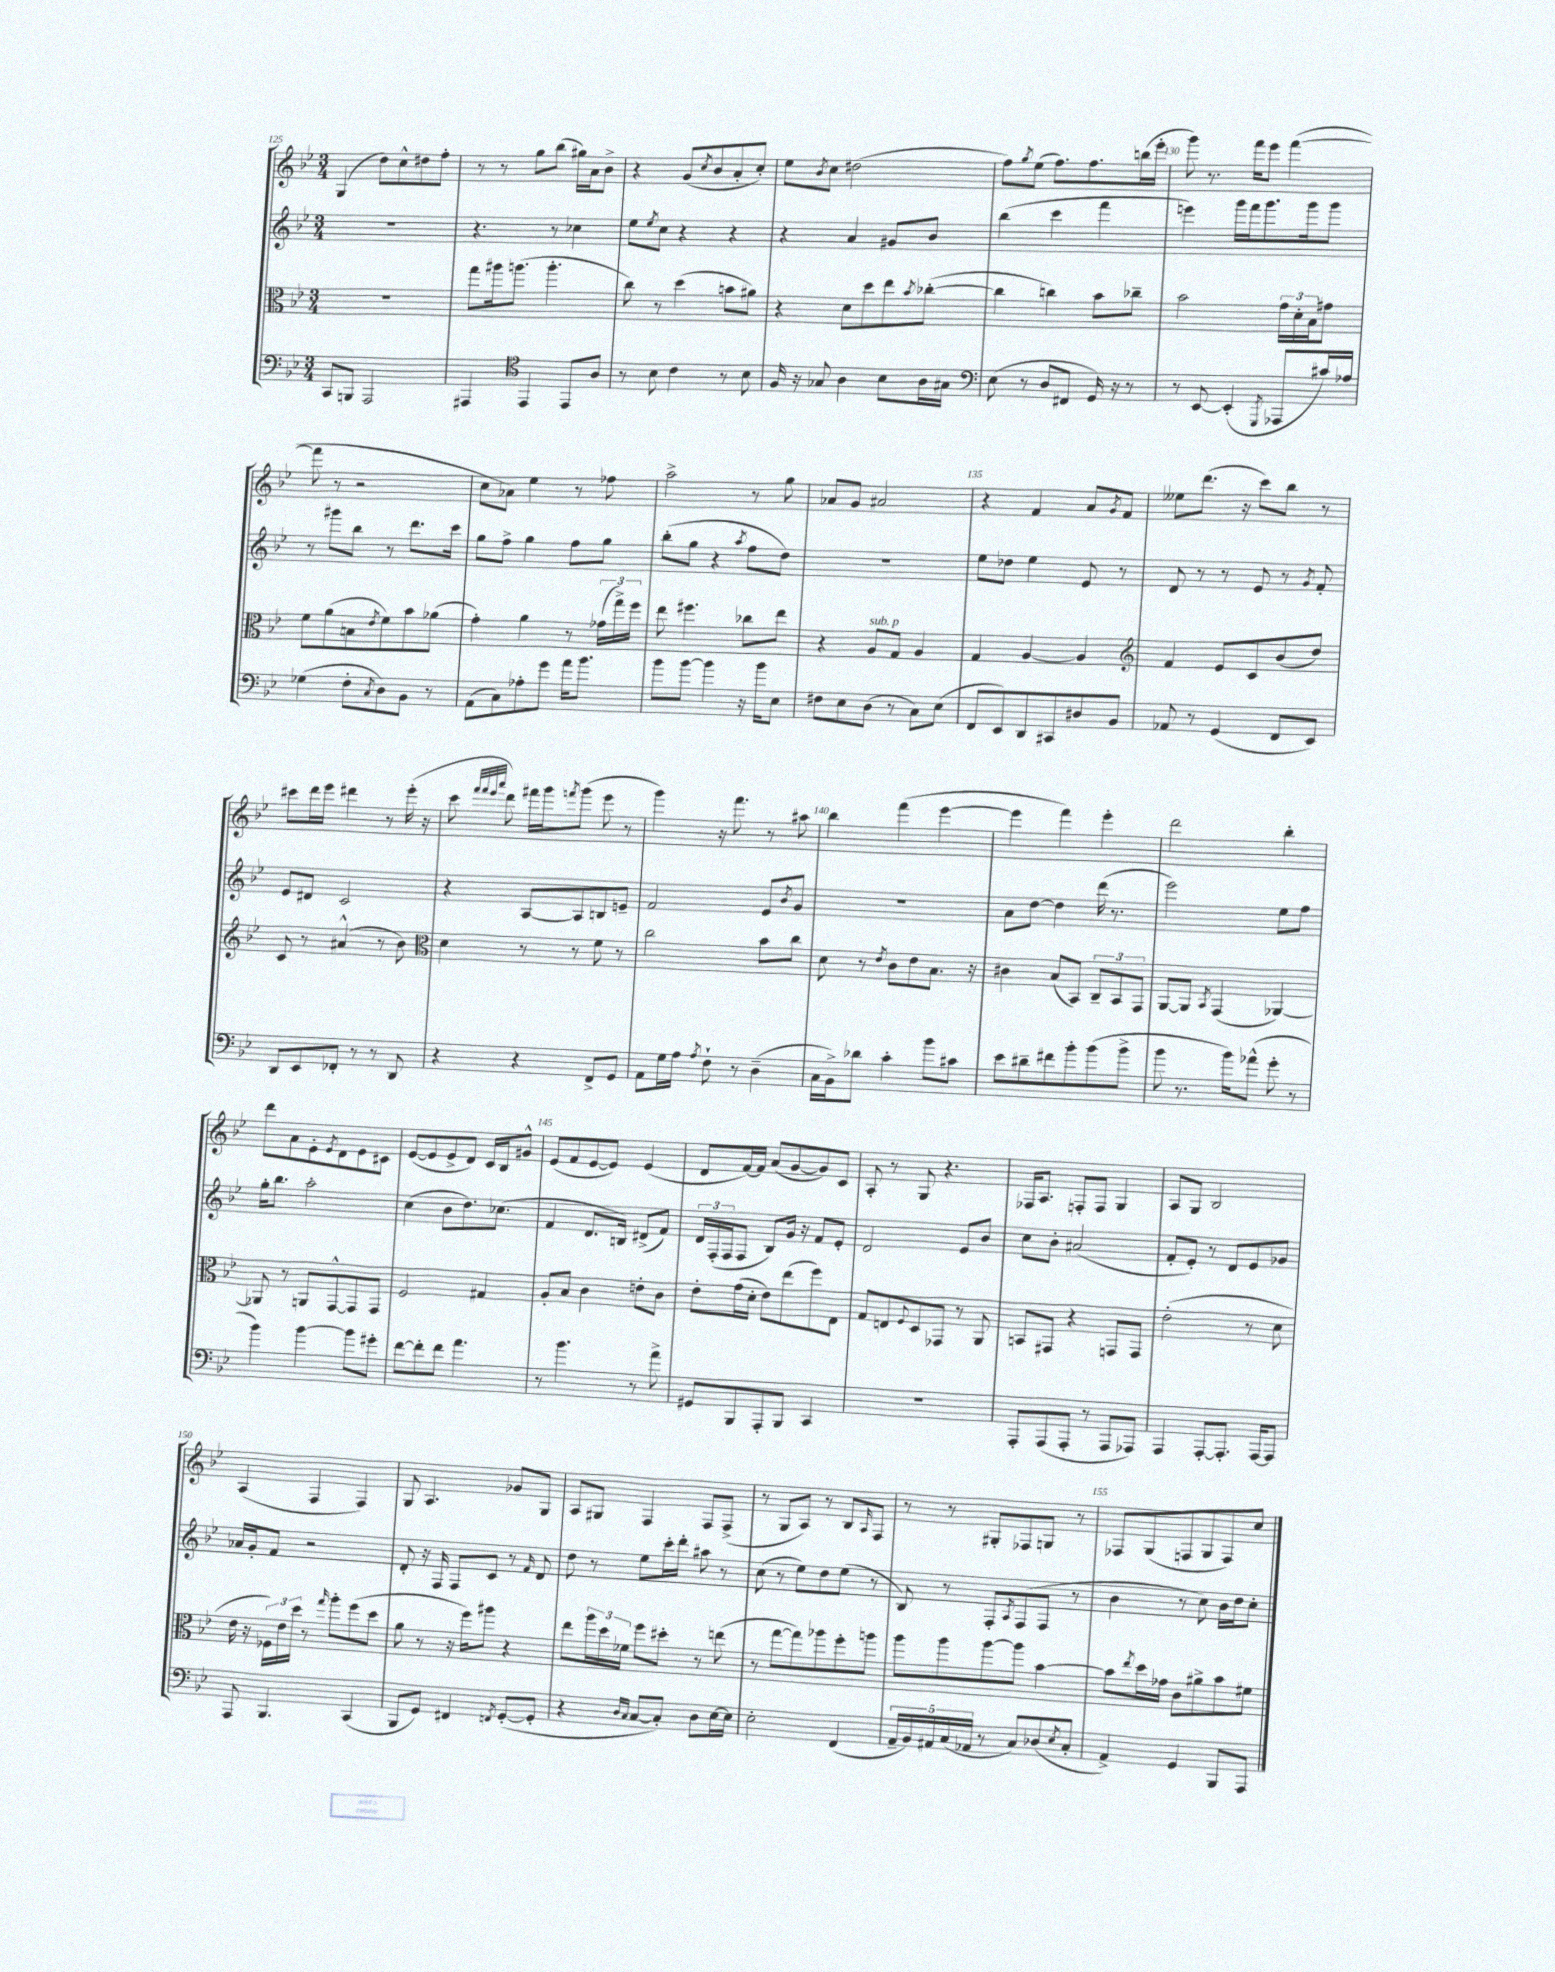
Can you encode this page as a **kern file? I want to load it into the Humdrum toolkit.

**kern	**kern	**kern	**kern
*staff4	*staff3	*staff2	*staff1
*clefF4	*clefC3	*clefG2	*clefG2
*k[b-e-]	*k[b-e-]	*k[b-e-]	*k[b-e-]
*M3/4	*M3/4	*M3/4	*M3/4
8CC	2.r	2.r	(4G
8BBB	.	.	.
2AAA	.	.	8dd)
.	.	.	8cc^^
.	.	.	8dd#
.	.	.	8ff'
=	=	=	=
4AAA#	8gg	4.r	8r
.	16aa#	.	8r
.	(8.aa	.	.
*clefC4	*	*	*
4EE-	.	.	8gg
.	4.aa'	8r	(8bb-
8EE-	.	4cc-	16gg#)
.	.	.	16a
8A	.	.	8b-^
=	=	=	=
8r	8cc)	8ee-	4r
.	.	8qee-	.
8B-	8r	8cc	.
4c	(4dd	4r	(8g
.	.	.	8qcc
.	.	.	8b-
8r	8b	4r	8a'
8B-	8a#)	.	8cc')
=	=	=	=
16F	4r	4r	8ee-
16r	.	.	.
.	.	.	8qb-
8G-	.	.	8cc
4A	8d	4a	(2dd#
.	8dd	.	.
8B-	8ee-	8g#	.
.	8qb-	.	.
16A	([8cc-'	8b-	.
16G#	.	.	.
=	=	=	=
*clefF4	*	*	*
(8E-	4cc-]	(4bb-	8ff)
.	.	.	8qgg
8r	.	.	(8ee-
8D	4cc)	4ccc	8.ff)
8FF#	.	.	.
.	.	.	8.ff
16GG)	8b-	4fff	.
16r	.	.	.
8r	8cc-~	.	(16bb
.	.	.	16eee-'
=	=	=	=
8r	2b-	4eee)	8ggg)
[8EE-	.	.	8.r
(4EE-']	.	16ggg	.
.	.	16fff	16fff
.	.	8.ggg	8eee-
8qGGG	.	.	.
8AAA-	24g	.	([4fff
.	24d'	.	.
.	.	16ggg	.
.	24B-	.	.
16c#)	8g#	8ggg	.
16A-	.	.	.
=	=	=	=
(4G-	8f	8r	8fff]
.	(8a	8ggg#	8r
8F'	8B	8bb-	2r
8qC	8qe-	.	.
8D)	8f)	8r	.
8BB-	8b-	8.ddd	.
8r	(8a-	.	.
.	.	16ccc	.
=	=	=	=
(8AA	4g')	8gg	8cc
8C)	.	8ff^	8a-)
8A-'	4a	4gg	4ee-
8g	.	.	.
16a	8r	8ff	8r
8.b-	.	.	.
.	(24g-	8gg	8ff-
.	24gg^)	.	.
.	24ff	.	.
=	=	=	=
8b-	8ee-	(8bb-'	2aa^
[8b-	4.ff#	8gg	.
4b-]	.	4r	.
.	.	8qaa	.
16r	8cc-	8ff	8r
16b-	.	.	.
8E-	8ee-	8dd)	8gg
=	=	=	=
8F#	4r	2.r	8a-
8E-	.	.	8g
(8D	8A	.	2a#
8r	8G	.	.
8C)	4A	.	.
(8E-	.	.	.
=	=	=	=
8FF	4G	8ee-	4r
8EE-)	.	8dd-	.
8DD	[4A	4ee-	4f
8CC#	.	.	.
8D#	4A]	8e-	8a
.	.	.	8qg
8BB-	.	8r	8f
=	=	=	=
*	*clefG2	*	*
8AA-	4f	8d	8ee--
8r	.	8r	(8.ddd
(4GG	8e-	8r	.
.	.	.	16r
.	8c	8e-	8ccc)
8FF	(8b-	8r	8bb-
.	.	8qg	.
8EE-)	8dd)	8f'	8r
=	=	=	=
8DD	8c	8e-	8ccc#
8EE-	8r	8d#	16ddd
.	.	.	16eee-
8FF-'	(4a#^^	2c	4ddd#
8r	.	.	.
8r	8r	.	8r
8DD	8b-)	.	(16eee-'
.	.	.	16r
=	=	=	=
*	*clefC3	*	*
4r	4d	4r	8ccc
.	.	.	32qqfff
.	.	.	32qqfff
.	.	.	32qqeee-
.	.	.	32qqaaa
.	.	.	8ddd)
4r	8r	[8A	16fff#
.	.	.	16ggg
.	.	.	8qfff
.	8r	8A]	(8ggg
8FF^	8f	8B	8eee-
8GG	8r	8e~	8r
=	=	=	=
8AA	2cc	2f	4ggg)
16G	.	.	.
16A	.	.	.
8qA	.	.	.
8F`	.	.	16r
.	.	.	8.fff
8r	.	.	.
(4D~	8b-	8e-	8r
.	.	8qb-	.
.	8cc	8g	8aa#
=	=	=	=
16C	8d	2.r	4bb-
16BB-^)	.	.	.
8d-	8r	.	.
.	8qe-	.	.
4c'	8c	.	(4fff
.	8e-	.	.
8b-	8.B-	.	[4eee-
8c#	.	.	.
.	16r	.	.
=	=	=	=
8e-	4c#	8a	4eee-]
8d#~	.	[8dd	.
8f#	(8B-	4dd]	4fff)
8b-'	8BB-)	.	.
(8b-	12C~	(16ddd	4eee-'
.	.	8.r	.
.	12BB-	.	.
8b-^	.	.	.
.	12GG	.	.
=	=	=	=
8b-	[8AA	2eee-)	2ddd
8.r	8AA]	.	.
.	8qBB-	.	.
.	(4GG	.	.
16b-)	.	.	.
(8a-^^	.	.	.
8g'	[4AA-)	8ee-	4bb-'
8r	.	8ff	.
=	=	=	=
4b-)	8AA-]	16gg'	8ddd
.	.	8.bb-	.
.	8r	.	8a
[4b-	8AA	2aa'	8e-'
.	.	.	8qe-
.	[8GG^^	.	8d
8b-]	8GG]	.	8e-
8g#'	8GG	.	8c#
=	=	=	=
[8f	2F	(4cc	([8e-
8f']	.	.	8e-]
8f	.	8b-	8e-^
4.a	.	8.dd)	8d)
.	4G#	.	16c
.	.	(8.cc-	16B-
.	.	.	8g#^^
=	=	=	=
8r	8A'	4f	(8e-
4.b-	8B-	.	8f
.	4c	8.d	[8e-
.	.	.	8e-])
.	.	16B)	.
8r	8e'	(8d#^	(4e-
8a^	8c	8f)	.
=	=	=	=
8GG#	8e-'	24d	8d
.	.	(24F'	.
.	.	24F	.
8BBB-	(16g	8F	[16f)
.	16d'	.	16f]
8AAA'	8e-)	8B-)	(8a
8BBB-	(8ee-	16g	[8g
.	.	16r	.
4CC	8ff)	8f	8g])
.	8E-	8e-'	8c
=	=	=	=
2.r	8G	2d	8A'
.	8E	.	8r
.	8qqF	.	.
.	8D	.	8G
.	8GG-	.	4.r
.	8r	8e-	.
.	8AA	8b-	.
=	=	=	=
8AAA'	8BB	8cc	16F-
.	.	.	8.A
(8AAA	8GG#	8b-'	.
8AAA'	4r	(2a#	8F'
8r	.	.	8F
8AAA	8GG	.	4G
8AAA-)	8GG	.	.
=	=	=	=
4AAA	(2e-'	8f'	8A
.	.	8e-')	8G
[8AAA'	.	8r	2B-
8.AAA']	.	8d	.
.	8r	8e-	.
[16AAA	.	.	.
8AAA]	8d	8g-	.
=	=	=	=
8AAA	16e-	16a-	(4A
.	16r	16g'	.
4.BBB-	24F-)	8f	.
.	24e-	.	.
.	24dd	.	.
.	8r	2r	4F
.	16qqgg	.	.
.	8aa'	.	.
(4CC	(8ff	.	4F)
.	8dd	.	.
=	=	=	=
8BBB-	8a	8d'	8G
8GG)	8r	16r	4.A
.	.	16F	.
4FF#	16r	8F	.
.	16ff)	.	.
.	8aa#	8c	.
8qFF	.	.	.
([8GG'	4r	8r	8g-
.	.	16qqf	.
8GG']	.	8d	8G
=	=	=	=
4r	8ee-	8dd	8A
.	24aa	8r	8G#
.	24dd	.	.
.	24f-	.	.
16qqD	.	.	.
16qqC	.	.	.
[8C	8ff	8ee-	4F
8C'])	8dd#'	16ccc'	.
.	.	16ddd'	.
8D	8r	8aa#	8F
[16E-	(8ee	8r	(8F^
16E-]	.	.	.
=	=	=	=
2E-'	8r	(8cc	8r
.	[8gg	8r	8G
.	8gg])	8ee-)	8A)
.	8aa-	8dd	8r
(4FF	8ff'	(8ee-	8B-
.	.	.	16qqA
.	8aa	8r	8F
=	=	=	=
20AA~	8aa	8B-)	8r
20BB-)	.	.	.
20AA#	.	.	.
.	8aa	8r	8r
(20C	.	.	.
20AA-	.	.	.
8r	[8aa	8F'	8G#'
.	.	8qA	.
8C)	8aa]	(8F	8F-
(8D-	[4b-	8F	8G
8qE-	.	.	.
8C'	.	8r	8r
=	=	=	=
4AA^)	8b-]	4b-	8F-
.	8qee-	.	.
.	16dd	.	(8G
.	16g-	.	.
4GG	8c	8r	8F
.	8a#^	8cc)	8G
8BBB-	8b-	16b-	8F)
.	.	16dd	.
8AAA	8f#	8cc'	8cc
==	==	==	==
*-	*-	*-	*-
